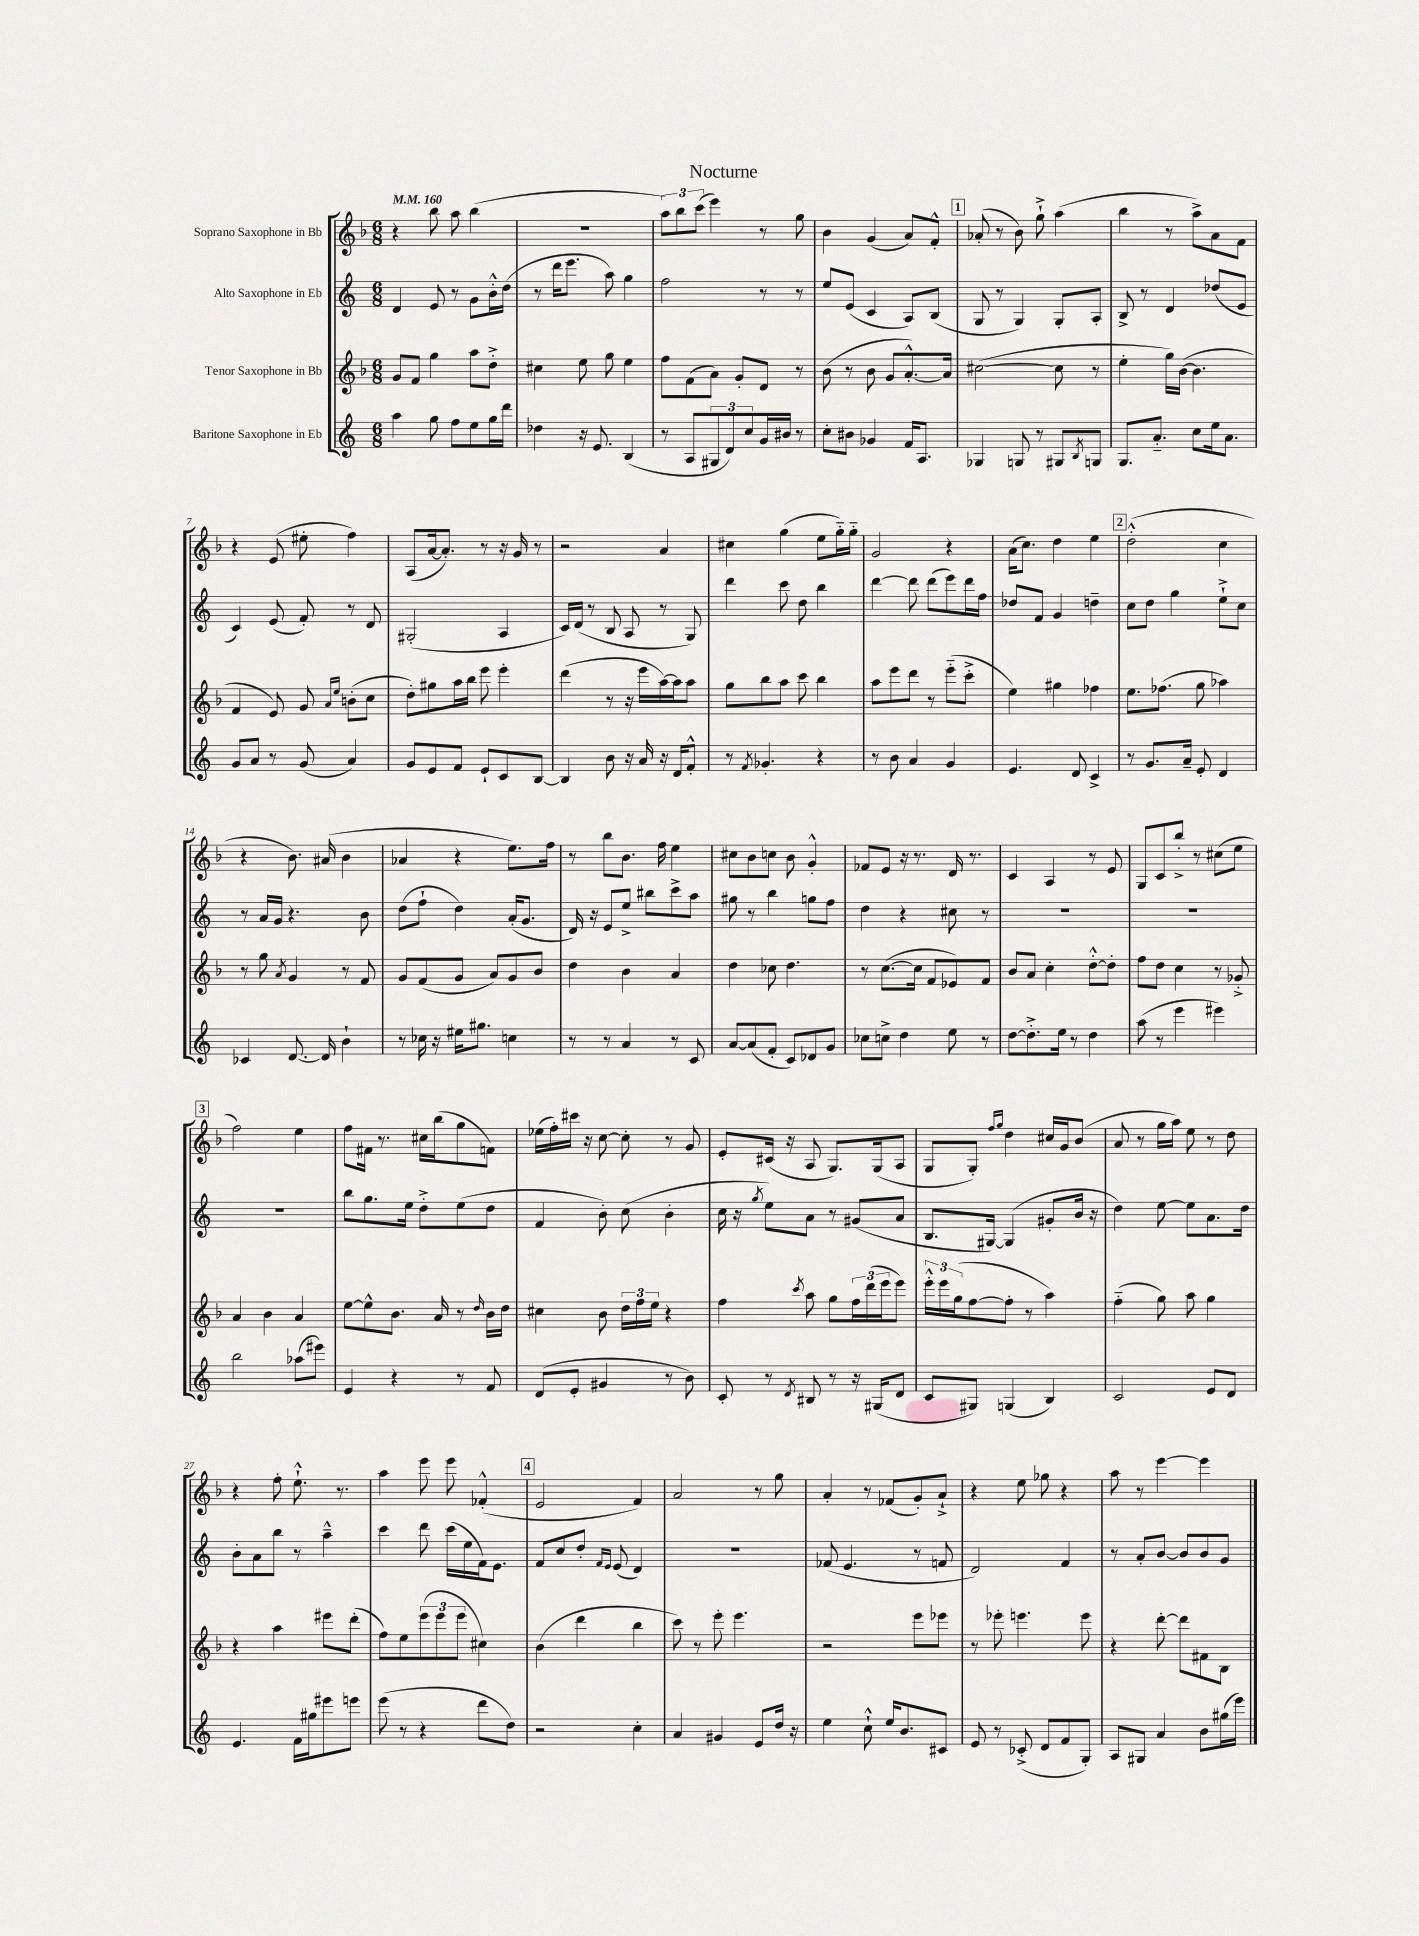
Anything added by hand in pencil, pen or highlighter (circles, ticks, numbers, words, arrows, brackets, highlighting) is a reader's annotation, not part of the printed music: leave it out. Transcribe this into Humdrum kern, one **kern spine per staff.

**kern	**kern	**kern	**kern
*staff4	*staff3	*staff2	*staff1
*clefG2	*clefG2	*clefG2	*clefG2
*k[]	*k[b-]	*k[]	*k[b-]
*M6/8	*M6/8	*M6/8	*M6/8
*MM160	*MM160	*MM160	*MM160
4aa\	8g/L	4d/	4r
.	8f/J	.	.
8gg\	4gg\	8e/	8bb-\
8ff\L	.	8r	8aa\
8ee\	8aa\L	8g\L	(4bb-\
16gg\L	8dd'^\J	16b'^^\L	.
16ddd\JJ	.	(16dd\JJ	.
=	=	=	=
4dd-\	4cc#\	8r	2.r
.	.	16ddd\LK	.
.	.	8.eee\J	.
16r	8ee\	.	.
8.e/	.	.	.
.	8gg\	8aa\)	.
(4B/	4ee\	4gg\	.
=	=	=	=
8r	8ff\L	2ff\	12aa\L)
.	.	.	12bb-\
8A/L	(8f\	.	.
.	.	.	(12ccc\J
12G#/	8a\J)	.	4eee\)
12d/)	.	.	.
.	8g'/L	.	.
12cc/	.	.	.
16g/L	8d/J	8r	8r
16b#/JJ	.	.	.
8r	8r	8r	8gg\
=	=	=	=
8cc'\L	(8b-\	8ee/L	4b-\
8b#\J	8r	(8e/J	.
4g-/	8b-\	4c/	(4g/
.	8g/L	.	.
16f/LK	[8.a'^^/)	8A/L)	8a/L)
8.A/J	.	.	.
.	.	(8B/J	8f'^^/J
.	16a/]Jk	.	.
=	=	=	=
4G-/	([2cc#\	8G/	(8a-'/
.	.	8r	8r
8G/	.	4G/)	8b-\)
8r	.	.	8gg`^\
8G#/L	8cc#\]	8G'/L	(4aa\
8qB/	.	.	.
8G/J	8r	8A'/J	.
=	=	=	=
8.G/L	4ee'\	8B^/	4bb-\
.	.	8r	.
8.a'~/J	.	.	.
.	16gg\LL)	4d/	8r
.	([16b-\JJ	.	.
8cc\L	4.b-\]	.	8aa^\L)
16ee\k	.	(8dd-/L	8a\
8.a\J	.	.	.
.	.	8e/J	8f\J
=	=	=	=
8g/L	4f/	4c/)	4r
8a/J	.	.	.
8r	8e/)	(8e/	(8e/
(8g/	8g/	8f'/)	8ee#'\
.	16qqa/LL	.	.
.	16qqee/JJ	.	.
4a/)	(8b'\L	8r	4ff\)
.	8cc\J	8d/	.
=	=	=	=
8g/L	8dd'\L)	(2G#'/	(8A/L
8e/	8gg#\	.	[16a/k
.	.	.	8.a'/]J)
8f/J	16aa\L	.	.
.	16bb-\JJ	.	.
8e`/L	8eee\	.	8r
8c/	4eee'\	4A/	16r
.	.	.	16g/
[8B/J	.	.	8r
=	=	=	=
4B/]	(4ddd\	16c/LL)	2r
.	.	(16d/JJ	.
.	.	8r	.
8b\	8r	8B/	.
16r	16r	8A/	.
16a/	16eee\LL	.	.
16r	[16aa\)	8r	4a/
16d/LK	16aa\]J	.	.
8f'^^/J	8aa\J	8G/)	.
=	=	=	=
8r	8gg\L	4ddd\	4cc#\
8qf/	.	.	.
4.g-'/	8bb-\	.	.
.	8aa\J	8ccc\	(4gg\
.	8ccc\	8dd\	.
4r	4bb-\	4bb\	8ee\L
.	.	.	16gg'~\L)
.	.	.	16gg'~\JJ
=	=	=	=
8r	8aa\L	[4ddd\	2g/
8b\	8eee\	.	.
4a/	8ddd\J	8ddd\]	.
.	8r	(8ddd\L	.
4g/	(8eee'~\L	8eee\)	4r
.	8ccc'^\J	16ddd\L	.
.	.	16ff\JJ	.
=	=	=	=
4.e/	4ee\)	8dd-/L	(16a\LK
.	.	.	8.cc\J)
.	.	8f/J	.
.	4gg#\	4g/	4dd\
8d/	.	.	.
4c^/	4ff-\	4dd~\	4ee\
=	=	=	=
8r	8.ee\L	8cc\L	(2dd'^^\
8.g/L	.	8dd\J	.
.	(8.ff-\J	.	.
.	.	4gg\	.
16a~/Jk	.	.	.
8e'/	8gg\	.	.
4d/	4aa-\)	8ee`^\L	4cc\
.	.	8cc\J	.
=	=	=	=
4c-/	8r	8r	4r
.	8gg\	16a/LL	.
.	.	16g/JJ	.
.	8qa/	.	.
[8.d/	4g/	4.r	8.b-\)
16d/]	.	.	(16a#/
4b`\	8r	.	4b-\
.	8f/	8b\	.
=	=	=	=
8r	8g/L	(8dd\L	4a-/
16cc-\	(8f/	8ff`\J	.
16r	.	.	.
16ee#\LK	8g/J	4dd\)	4r
8.gg#\J	.	.	.
.	8a/L)	.	.
4cc\	8g/	(16a'/LK	8.ee\L)
.	.	8.g/J	.
.	8b-/J	.	.
.	.	.	16ff\Jk
=	=	=	=
8r	4dd\	16d/)	8r
.	.	16r	.
8r	.	8e/L	8bb-\L
4a/	4b-\	8ee^/J	8.b-\J
.	.	8bb#\L	.
.	.	.	16ff\
8r	4a/	8ccc^\	4ee\
8c/	.	8aa\J	.
=	=	=	=
[8a/L	4dd\	8gg#\	8cc#\L
(8a/]	.	8r	8b-\
8f'/J	8cc-\	4bb\	8cc\J
8c/L)	4.dd\	.	8b-\
8d-/	.	8gg\L	4g'^^/
8g/J	.	8ff\J	.
=	=	=	=
8cc-\L	8r	4dd\	8f-/L
8cc^\J	([8.cc\L	.	8e/J
4dd\	.	4r	16r
.	16cc\]Jk	.	8.r
.	8f/L	.	.
8ee\	8e-/)	8cc#\	16d/
.	.	.	8.r
8r	8f/J	8r	.
=	=	=	=
[8dd\L	8b-/L	2.r	4c/
8.dd'^\]	8a/J	.	.
.	4cc'\	.	4A/
16ee\Jk	.	.	.
8r	.	.	.
4dd\	[8dd'^^\L	.	8r
.	8dd'\]J	.	8e/
=	=	=	=
(8aa\	8ff\L	2.r	8G/L
8r	8dd\J	.	8c/
4eee\	4cc\	.	8bb-'^/J
.	.	.	8r
4eee#\)	8r	.	(8cc#\L
.	8g-'^/	.	8ee\J
=	=	=	=
2bb\	4a/	2.r	2ff\)
.	4b-\	.	.
(8aa-\L	4a/	.	4ee\
8eee#\J)	.	.	.
=	=	=	=
4e/	[8ee\L	8bb\L	8ff\L
.	8ee^^\]	8.gg\	16f#\Jk
.	.	.	8.r
4r	8.b-\J	.	.
.	.	16ee\Jk	.
.	.	8dd'^\L	16cc#\LL
.	16a/	.	(16bb-\J
8r	8r	(8ee\	8gg\
.	16qqdd/	.	.
8f/	16b-\LL	8dd\J	8f\J)
.	16dd\JJ	.	.
=	=	=	=
(8d/L	4cc#\	4f/	(16ee-\LL
.	.	.	16ff'\)
8e'/J	.	.	16ccc#\JJ
.	.	.	16r
4g#/	8b-\	8b'\)	[8cc\
.	24dd\LL	(8cc\	8cc'\]
.	24ff\	.	.
.	24ee\JJ	.	.
8r	4r	4b'\	8r
8b\)	.	.	8g/
=	=	=	=
8c'/	4ff\	16cc\	8e'/L
.	.	16r	.
.	.	8qgg/	.
8r	.	8ee\L)	(16c#/Jk
.	.	.	16r
8qd/	8qccc/	.	.
8B#/	8aa\	8a\J	8A/
8r	8gg\L	8r	8.G/L)
16r	24ff\L	(8g#/L	.
.	(24ddd\	.	.
(16G#/LK	.	.	(16G/k
.	24eee\J	.	.
8d/J	8eee\J)	8a/J	8A/J
=	=	=	=
8c/L	24eee'^^\LL	8.B/L	8G/L
.	24eee\	.	.
.	(24gg\J	.	.
8G#/J)	[8ff\	.	8G'/J)
.	.	[16G#/Jk)	.
.	.	.	16qqff/LL
.	.	.	16qqgg/JJ
(4G/	8ff'\]J	(4G#/]	4dd\
.	8r	.	.
4B/)	4aa\)	8g#'/L	16cc#/LL
.	.	.	16g/J
.	.	16b/Jk	(8b-/J
.	.	16r	.
=	=	=	=
2c/	(4ff'~\	4dd\)	8a/
.	.	.	8r
.	8gg\)	[8ee\	16gg\LL
.	.	.	16aa\JJ)
.	8aa\	8ee\]L	8ee\
8e/L	4gg\	8.a\	8r
8d/J	.	.	8dd\
.	.	16dd\Jk	.
=	=	=	=
4.e/	4r	8b'\L	4r
.	.	8a\	.
.	4aa\	8bb\J	8ff'\
16f\LL	.	8r	8.ee`^^\
16gg#\J	.	.	.
8eee#\	8eee#\L	4aa~^^\	.
.	.	.	8.r
8eee\J	(8ddd'\J	.	.
=	=	=	=
(8eee\	8ff\L)	4ccc\	4aa\
8r	8ee\	.	.
4r	(12eee\	8ddd\	8eee\
.	12eee\	.	.
.	.	(16ccc\LL	8eee\
.	12eee\J	.	.
.	.	16ee\	.
8ddd\L	4cc#\)	16f\J)	(4f-'^^/
.	.	8.e\J	.
8dd\J)	.	.	.
=	=	=	=
2r	(4b-\	8f/L	2e/
.	.	8cc/	.
.	4ddd\	8dd'/J	.
.	.	16qqf/LL	.
.	.	16qqe/JJ	.
.	.	(8e/	.
4cc'\	4bb-\	4d/)	4f/)
=	=	=	=
4a/	8ccc\)	2.r	2a/
.	8r	.	.
4g#/	8eee'\	.	.
.	4.eee\	.	.
8e/L	.	.	8r
16dd/Jk	.	.	8gg\
16r	.	.	.
=	=	=	=
4ee\	2r	(8f-/	4a'/
.	.	4.e/	.
8cc`^^\	.	.	8r
16ee/LK	.	.	(8f-/L
8.b/	.	.	.
.	8eee\L	8r	8g'/)
8c#/J	8eee-\J	8f/	8a`^/J
=	=	=	=
8e/	8r	2d/)	4r
8r	8eee-'\	.	.
(8c-'^/	4.eee\	.	8ee\
8d/L	.	.	8gg-\
8f/	.	4f/	4r
8G'/J)	8eee\	.	.
=	=	=	=
8A/L	4r	8r	8aa\
8G#/J	.	8a'/L	8r
4a/	[8ddd'\	[8b/J	[4eee\
.	8ddd\]L	8b/]L	.
8b\L	8f#\	8b/	4eee\]
(16gg#\L	8B-\J	8g/J	.
16eee\JJ)	.	.	.
==	==	==	==
*-	*-	*-	*-
